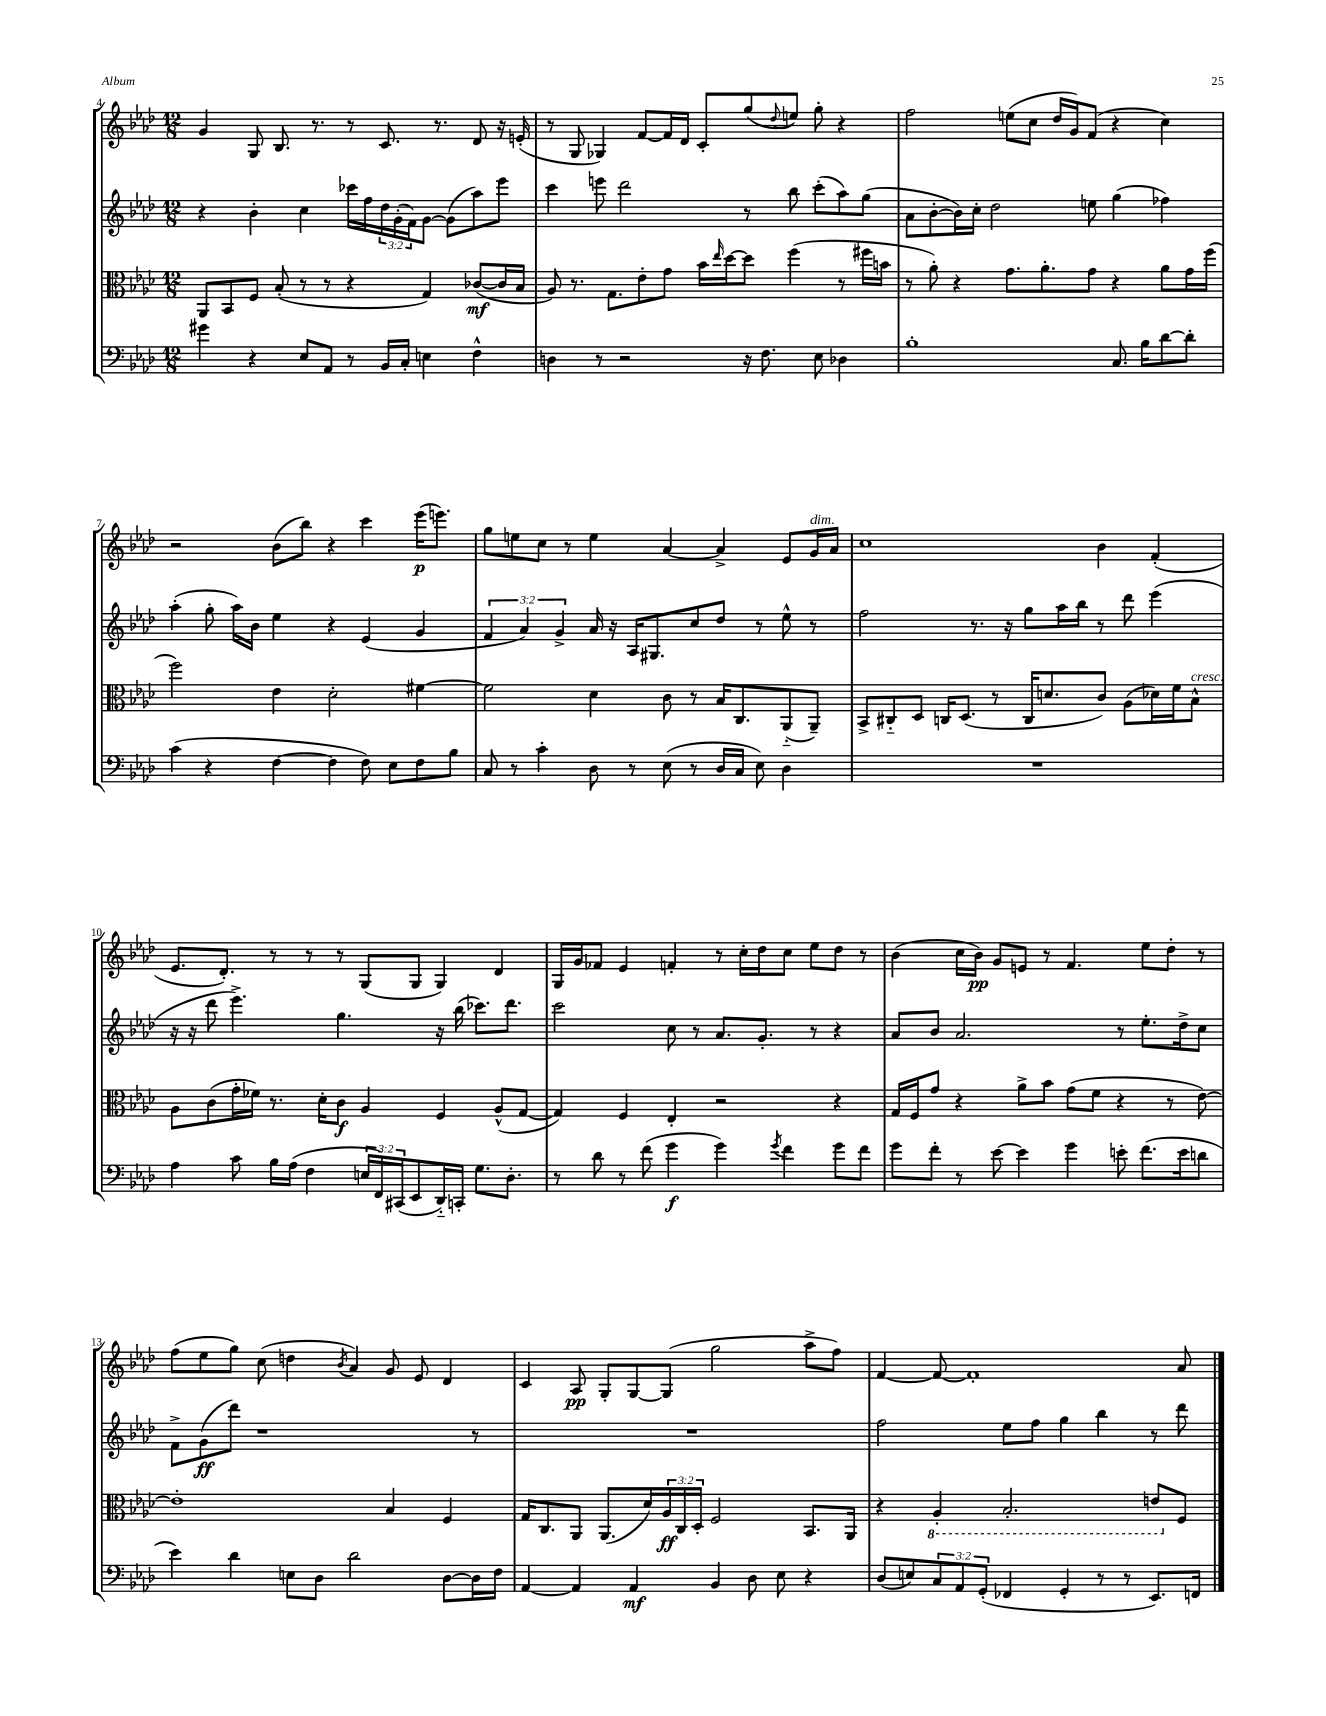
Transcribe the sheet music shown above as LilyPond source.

<<
\new StaffGroup <<
\new Staff = "s0" {
    \clef treble \key aes \major \numericTimeSignature \time 12/8
    g'4 g8 bes8. r8. r8 c'8. r8. des'8 r16 e'16-.( |
    r8 g8 ges4) f'8~ f'16 des'16 c'8-. g''8( \appoggiatura { des''8 } e''8) g''8-. r4 |
    f''2 e''8( c''8 des''16 g'16) f'8( r4 c''4) |
    r2 bes'8( bes''8) r4 c'''4 ees'''16\p( e'''8.) |
    g''8 e''8 c''8 r8 e''4 aes'4~ aes'4-> ees'8 g'16^\markup { \italic "dim." } aes'16 |
    c''1 bes'4 f'4-.( |
    ees'8. des'8.-.) r8 r8 r8 g8( g8 g4) des'4 |
    g16 g'16 fes'8 ees'4 f'4-. r8 c''16-. des''16 c''8 ees''8 des''8 r8 |
    bes'4( c''16 bes'16\pp) g'8 e'8 r8 f'4. ees''8 des''8-. r8 |
    f''8( ees''8 g''8) c''8( d''4 \acciaccatura { bes'8 } aes'4) g'8 ees'8 des'4 |
    c'4 aes8\pp g8-. g8~ g8( g''2 aes''8-> f''8) |
    f'4~ f'8~ f'1-. aes'8 \bar "|." |
}
\new Staff = "s1" {
    \clef treble \key aes \major \numericTimeSignature \time 12/8 \override Staff.TupletNumber.text = #tuplet-number::calc-fraction-text
    r4 bes'4-. c''4 ces'''16 f''16 \tuplet 3/2 { des''16 g'16-.( f'16) } g'8~ g'8( aes''8) ees'''8 |
    c'''4 e'''8 des'''2 r8 bes''8 c'''8-.( aes''8) g''8( |
    aes'8 bes'8~-. bes'16) c''16-. des''2 e''8 g''4( fes''4) |
    aes''4-.( g''8-. aes''16) bes'16 ees''4 r4 ees'4( g'4 |
    \tuplet 3/2 { f'4 aes'4) g'4-> } aes'16 r16 aes16 gis8. c''8 des''8 r8 ees''8-^ r8 |
    f''2 r8. r16 g''8 aes''16 bes''16 r8 des'''8 ees'''4( |
    r16 r16 des'''8 ees'''4.->) g''4. r16 bes''16( ces'''8.) des'''8. |
    c'''2 c''8 r8 aes'8. g'8.-. r8 r4 |
    aes'8 bes'8 aes'2. r8 ees''8.-. des''16-> c''8 |
    f'8-> g'8\ff( des'''8) r1 r8 |
    R1. |
    f''2 ees''8 f''8 g''4 bes''4 r8 des'''8 \bar "|." |
}
\new Staff = "s2" {
    \clef alto \key aes \major \numericTimeSignature \time 12/8 \override Staff.TupletNumber.text = #tuplet-number::calc-fraction-text
    aes,8 bes,8 f8 bes8-.( r8 r8 r4 g4) ces'8~\mf( ces'16 bes16 |
    aes8) r8. g8. ees'8-. g'8 bes'16 \grace { ees''16 } des''16~ des''8 f''4( r8 fis''16 b'16 |
    r8 aes'8-.) r4 g'8. aes'8.-. g'8 r4 aes'8 g'16 f''16( |
    f''2) ees'4 des'2-. fis'4~ |
    fis'2 des'4 c'8 r8 bes16 c8. aes,8-_( aes,8--) |
    bes,8-> cis8-_ des8 c16 des8.( r8 c16 d'8. c'8) aes8( des'16) f'16 bes8-^^\markup { \italic "cresc." } |
    aes8 c'8( g'16-. fes'16) r8. des'16-. c'8\f aes4 f4 aes8-^( g8~ |
    g4) f4 ees4-. r2 r4 |
    g16 f16 g'8 r4 aes'8-> bes'8 g'8( f'8 r4 r8 ees'8~) |
    ees'1-. bes4 f4 |
    g16 c8. aes,8 aes,8.( des'16) \tuplet 3/2 { aes16\ff c16 des16-. } f2 bes,8. aes,16 |
    r4 \ottava #-1 aes,4-. bes,2.-. e8 \ottava #0 f8 \bar "|." |
}
\new Staff = "s3" {
    \clef bass \key aes \major \numericTimeSignature \time 12/8 \override Staff.TupletNumber.text = #tuplet-number::calc-fraction-text
    gis'4 r4 ees8 aes,8 r8 bes,16 c16-. e4 f4-^ |
    d4 r8 r2 r16 f8. ees8 des4 |
    bes1-. c8. bes16 des'8~ des'8-. |
    c'4( r4 f4~ f4 f8) ees8 f8 bes8 |
    c8 r8 c'4-. des8 r8 ees8( r8 des16 c16 ees8) des4 |
    R1. |
    aes4 c'8 bes16 aes16( f4 \tuplet 3/2 { e16 f,16) cis,16( } ees,8 des,16-_) c,16-. g8. des8.-. |
    r8 des'8 r8 f'8( g'4\f g'4) \acciaccatura { g'8 } f'4 g'8 f'8 |
    g'8 f'8-. r8 ees'8~ ees'4 g'4 e'8-. f'8.( e'16 d'8 |
    ees'4) des'4 e8 des8 des'2 des8~ des16 f16 |
    aes,4~ aes,4 aes,4\mf bes,4 des8 ees8 r4 |
    des8( e8) \tuplet 3/2 { c8 aes,8 g,8-.( } fes,4 g,4-. r8 r8 ees,8.) f,16 \bar "|." |
}
>>
>>
\layout { \context { \Score currentBarNumber = #4 } }
